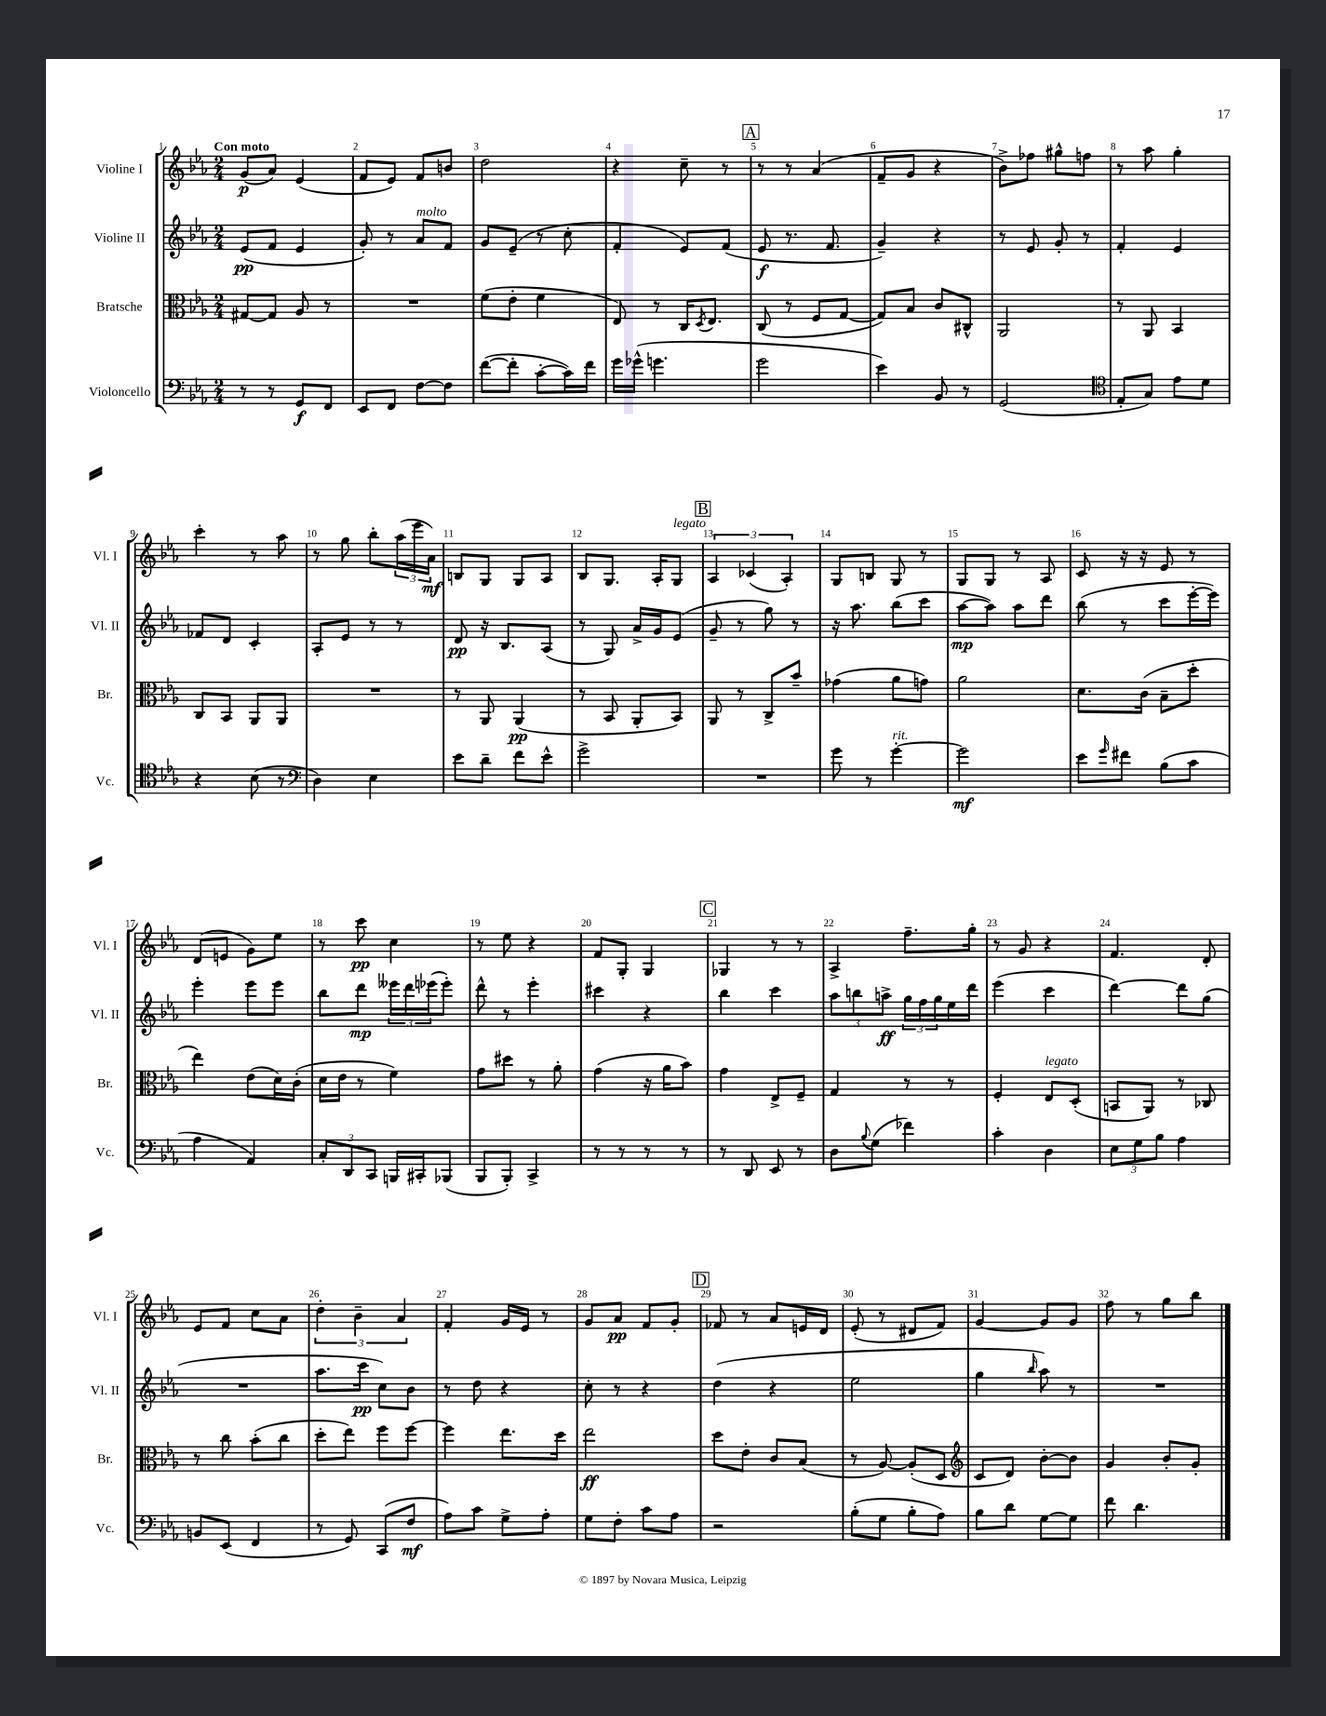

**kern	**dynam	**kern	**dynam	**kern	**dynam	**kern	**dynam
*part4	*part4	*part3	*part3	*part2	*part2	*part1	*part1
*staff4	*staff4	*staff3	*staff3	*staff2	*staff2	*staff1	*staff1
*I"Violoncello	*	*I"Bratsche	*	*I"Violine II	*	*I"Violine I	*
*I'Vc.	*	*I'Br.	*	*I'Vl. II	*	*I'Vl. I	*
*clefF4	*	*clefC3	*	*clefG2	*	*clefG2	*
*k[b-e-a-]	*	*k[b-e-a-]	*	*k[b-e-a-]	*	*k[b-e-a-]	*
*M2/4	*	*M2/4	*	*M2/4	*	*M2/4	*
=1	=1	=1	=1	=1	=1	=1	=1
!	!	!	!	!	!	!LO:TX:a:B:t=Con moto	!
8r	.	[8G#X/L	.	(8e-/L	pp	(8g/L	p
8r	.	8G#/J]	.	8f/J	.	8a-/J)	.
8GG/L	f	8A-/	.	4e-/	.	(4e-/	.
8FF/J	.	8r	.	.	.	.	.
=2	=2	=2	=2	=2	=2	=2	=2
8EE-/L	.	2r	.	8g'/)	.	8f/L	.
8FF/J	.	.	.	8r	.	8e-/J)	.
!	!	!	!	!LO:TX:a:i:t=molto	!	!	!
[8F\L	.	.	.	8a-/L	.	8f/L	.
8F\J]	.	.	.	8f/J	.	8bn/J	.
=3	=3	=3	=3	=3	=3	=3	=3
([8f\L	.	(8f\L	.	8g/L	.	2dd\	.
8f'\J]	.	8e-'\J	.	(8e-~/J	.	.	.
[8c'\L	.	4f\	.	8r	.	.	.
16c\L])	.	.	.	8cc'\	.	.	.
16f\JJ	.	.	.	.	.	.	.
=4	=4	=4	=4	=4	=4	=4	=4
16g\LL	.	8E-/)	.	4f'/	.	4r	.
(16g-X^^\JJ	.	.	.	.	.	.	.
4.gn\	.	8r	.	.	.	.	.
.	.	16C/KL	.	8e-/L)	.	8cc~\	.
.	.	8qD/	.	.	.	.	.
.	.	8.E-/J	.	.	.	.	.
.	.	.	.	(8f/J	.	8r	.
!!LO:REH:place=s1:t=A
=5	=5	=5	=5	=5	=5	=5	=5
2g\	.	(8C/	.	8e-/	f	8r	.
.	.	8r	.	8.r	.	8r	.
.	.	8F/L	.	.	.	(4a-/	.
.	.	.	.	8.f/	.	.	.
.	.	[8G/J	.	.	.	.	.
=6	=6	=6	=6	=6	=6	=6	=6
4e-\)	.	8G/L])	.	4g~/)	.	8f~/L	.
.	.	8B-/J	.	.	.	8g/J	.
8BB-/	.	8c/L	.	4r	.	4r	.
8r	.	8C#X^^/J	.	.	.	.	.
=7	=7	=7	=7	=7	=7	=7	=7
(2GG/	.	2AA-/	.	8r	.	8b-^\L)	.
.	.	.	.	8e-/	.	8ff-X\J	.
.	.	.	.	8g'/	.	8gg#X^^\L	.
.	.	.	.	8r	.	8ffn\J	.
=8	=8	=8	=8	=8	=8	=8	=8
*clefC4	*	*	*	*	*	*	*
8E-'/L	.	8r	.	4f'/	.	8r	.
8G/J)	.	8AA-/	.	.	.	8aa-\	.
8e-\L	.	4BB-/	.	4e-/	.	4gg'\	.
8d\J	.	.	.	.	.	.	.
!!LO:LB:g=z
=9	=9	=9	=9	=9	=9	=9	=9
4r	.	8C/L	.	8f-X/L	.	4ccc'\	.
.	.	8BB-/J	.	8d/J	.	.	.
(8B-\	.	8AA-/L	.	4c'/	.	8r	.
8r	.	8AA-/J	.	.	.	8aa-\	.
=10	=10	=10	=10	=10	=10	=10	=10
*clefF4	*	*	*	*	*	*	*
4D\)	.	2r	.	8A-'/L	.	8r	.
.	.	.	.	8e-/J	.	8gg\	.
4E-\	.	.	.	8r	.	8bb-'\L	.
.	.	.	.	8r	.	(24aa-\L	.
.	.	.	.	.	.	24eee-\	.
.	.	.	.	.	.	24a-\JJ)	mf
=11	=11	=11	=11	=11	=11	=11	=11
8e-\L	.	8r	.	8d/	pp	8Bn/L	.
8d~\J	.	8AA-/	.	16r	.	8G/J	.
.	.	.	.	8.B-/L	.	.	.
8f\L	.	(4AA-/	pp	.	.	8G/L	.
8e-^^\J	.	.	.	(8A-/J	.	8A-/J	.
=12	=12	=12	=12	=12	=12	=12	=12
2g^\	.	8r	.	8r	.	8B-/L	.
.	.	8BB-/	.	8G/)	.	8.G/J	.
.	.	8AA-'/L	.	16a-^/LL	.	.	.
.	.	.	.	16g/J	.	16A-'/KL	.
!	!	!	!	!	!	!LO:TX:a:i:t=legato	!
.	.	8BB-/J)	.	(8e-/J	.	8G/J	.
!!LO:REH:place=s1:t=B
=13	=13	=13	=13	=13	=13	=13	=13
2r	.	8AA-/	.	8g~/	.	6A-/	.
.	.	8r	.	8r	.	.	.
.	.	.	.	.	.	(6c-X/	.
.	.	8C^/L	.	8gg\)	.	.	.
.	.	.	.	.	.	6A-'/)	.
.	.	8b-~/J	.	8r	.	.	.
=14	=14	=14	=14	=14	=14	=14	=14
8g\	.	(4g-X\	.	16r	.	8G/L	.
.	.	.	.	8.aa-\	.	.	.
8r	.	.	.	.	.	8Bn/J	.
!LO:TX:a:i:t=rit.	!	!	!	!	!	!	!
[4g'\	.	8a-\L	.	(8bb-\L	.	8G/	.
.	.	8gn\J)	.	8ccc\J	.	8r	.
=15	=15	=15	=15	=15	=15	=15	=15
2g\]	mf	2a-\	.	[8aa-\L	mp	8G/L	.
.	.	.	.	8aa-\J])	.	8G/J	.
.	.	.	.	8aa-\L	.	8r	.
.	.	.	.	8ddd\J	.	8A-/	.
=16	=16	=16	=16	=16	=16	=16	=16
8e-\L	.	8.d\L	.	(8bb-\	.	8c/	.
16qqg/	.	.	.	.	.	.	.
8f#X\J	.	.	.	8r	.	16r	.
.	.	(16c\Jk	.	.	.	16r	.
(8B-\L	.	8B-~\L	.	8ccc\L	.	8e-/	.
8c\J	.	8dd'\J	.	[16eee-'\L	.	8r	.
.	.	.	.	16eee-\JJ])	.	.	.
!!LO:LB:g=z
=17	=17	=17	=17	=17	=17	=17	=17
4A-\	.	4ee-\)	.	4eee-'\	.	(8d/L	.
.	.	.	.	.	.	8en/J	.
4AA-/)	.	(8e-\L	.	8eee-\L	.	8g\L)	.
.	.	16d\L)	.	8eee-\J	.	8ee-\J	.
.	.	(16c'\JJ	.	.	.	.	.
=18	=18	=18	=18	=18	=18	=18	=18
12C'/L	.	16d\LL	.	8bb-\L	.	8r	.
.	.	16e-\JJ	.	.	.	.	.
12DD/	.	.	.	.	.	.	.
.	.	8r	.	8ddd\J	mp	8ccc\	pp
12CC/J	.	.	.	.	.	.	.
16BBBn/LL	.	4f\)	.	24eee--X\LL	.	4cc\	.
.	.	.	.	24ddd\	.	.	.
16CC#X'/J	.	.	.	.	.	.	.
.	.	.	.	(24eee-X\J	.	.	.
(8BBB-X/J	.	.	.	8eee-'\J)	.	.	.
=19	=19	=19	=19	=19	=19	=19	=19
8BBB-/L	.	8g\L	.	8ddd^^\	.	8r	.
8BBB-'/J)	.	8dd#X\J	.	8r	.	8ee-\	.
4CC^/	.	8r	.	4eee-'\	.	4r	.
.	.	8a-'\	.	.	.	.	.
=20	=20	=20	=20	=20	=20	=20	=20
8r	.	(4g\	.	4ccc#X\	.	8f/L	.
8r	.	.	.	.	.	8G'/J	.
8r	.	16r	.	4r	.	4G/	.
.	.	16a-\KL	.	.	.	.	.
8r	.	8b-\J)	.	.	.	.	.
!!LO:REH:place=s1:t=C
=21	=21	=21	=21	=21	=21	=21	=21
8r	.	4g\	.	4bb-\	.	4G-X/	.
8DD/	.	.	.	.	.	.	.
8EE-/	.	8E-^/L	.	4ccc\	.	8r	.
8r	.	8F~/J	.	.	.	8r	.
=22	=22	=22	=22	=22	=22	=22	=22
8D\L	.	4G/	.	12aa-\L	.	4A-^/	.
.	.	.	.	12bbn\	.	.	.
8qqB-/	.	.	.	.	.	.	.
(8G\J	.	.	.	.	.	.	.
.	.	.	.	12aan^\J	ff	.	.
4f-X\)	.	8r	.	24gg\LL	.	8.ff~\L	.
.	.	.	.	24ff\	.	.	.
.	.	.	.	24gg\	.	.	.
.	.	8r	.	16ee-\	.	.	.
.	.	.	.	16ddd\JJ	.	16gg'\Jk	.
=23	=23	=23	=23	=23	=23	=23	=23
4c'\	.	4F'/	.	(4eee-\	.	8r	.
.	.	.	.	.	.	8g/	.
!	!	!LO:TX:a:i:t=legato	!	!	!	!	!
4D\	.	8E-/L	.	4ccc\	.	4r	.
.	.	(8D'/J	.	.	.	.	.
=24	=24	=24	=24	=24	=24	=24	=24
12E-\L	.	8BBn/L	.	[4ddd\)	.	4.f/	.
12G\	.	.	.	.	.	.	.
.	.	8AA-/J)	.	.	.	.	.
12B-\J	.	.	.	.	.	.	.
4A-\	.	8r	.	8ddd\L]	.	.	.
.	.	8C-X/	.	(8gg\J	.	8d'/	.
!!LO:LB:g=z
=25	=25	=25	=25	=25	=25	=25	=25
8BBn/L	.	8r	.	2r	.	8e-/L	.
(8EE-/J	.	8cc\	.	.	.	8f/J	.
4FF/	.	(8b-'\L	.	.	.	8cc\L	.
.	.	8cc\J	.	.	.	8a-\J	.
=26	=26	=26	=26	=26	=26	=26	=26
8r	.	8dd'\L	.	8.aa-\L	.	6dd'\	.
8GG/)	.	8ee-\J)	.	.	.	.	.
.	.	.	.	.	.	6b-~\	.
.	.	.	.	16ccc\Jk	pp	.	.
(8CC/L	.	8ff\L	.	8cc\L)	.	.	.
.	.	.	.	.	.	6a-/	.
8F/J	mf	[8ff\J	.	8b-\J	.	.	.
=27	=27	=27	=27	=27	=27	=27	=27
8A-\L)	.	4ff\]	.	8r	.	4f'/	.
8c\J	.	.	.	8dd\	.	.	.
8G^\L	.	8.ee-\L	.	4r	.	16g/LL	.
.	.	.	.	.	.	16e-/JJ	.
8A-'\J	.	.	.	.	.	8r	.
.	.	16dd\Jk	.	.	.	.	.
=28	=28	=28	=28	=28	=28	=28	=28
8G\L	.	2ee-\	ff	8cc'\	.	8g/L	.
8F'\J	.	.	.	8r	.	8a-/J	pp
8c\L	.	.	.	4r	.	8f/L	.
8A-\J	.	.	.	.	.	8g'/J	.
!!LO:REH:place=s1:t=D
=29	=29	=29	=29	=29	=29	=29	=29
2r	.	8dd\L	.	(4dd\	.	8f-X/	.
.	.	8e-'\J	.	.	.	8r	.
.	.	8c/L	.	4r	.	8a-/L	.
.	.	(8B-/J	.	.	.	16en/L	.
.	.	.	.	.	.	16d/JJ	.
=30	=30	=30	=30	=30	=30	=30	=30
(8B-'\L	.	8r	.	2ee-\	.	(8e-'/	.
8G\J	.	[8A-/)	.	.	.	8r	.
8B-'\L	.	(8A-'/L]	.	.	.	8d#X/L	.
8A-\J)	.	8D/J	.	.	.	8f/J)	.
=31	=31	=31	=31	=31	=31	=31	=31
*	*	*clefG2	*	*	*	*	*
8B-\L	.	8c/L	.	4gg\	.	[4g/	.
8d\J	.	8d/J)	.	.	.	.	.
.	.	.	.	16qqbb-/	.	.	.
[8G\L	.	[8b-'\L	.	8aa-\)	.	8g/L]	.
8G\J]	.	8b-\J]	.	8r	.	8g/J	.
=32	=32	=32	=32	=32	=32	=32	=32
8f\	.	4g/	.	2r	.	8ff\	.
4.d\	.	.	.	.	.	8r	.
.	.	8b-'/L	.	.	.	8gg\L	.
.	.	8g'/J	.	.	.	8bb-\J	.
==	==	==	==	==	==	==	==
*-	*-	*-	*-	*-	*-	*-	*-
